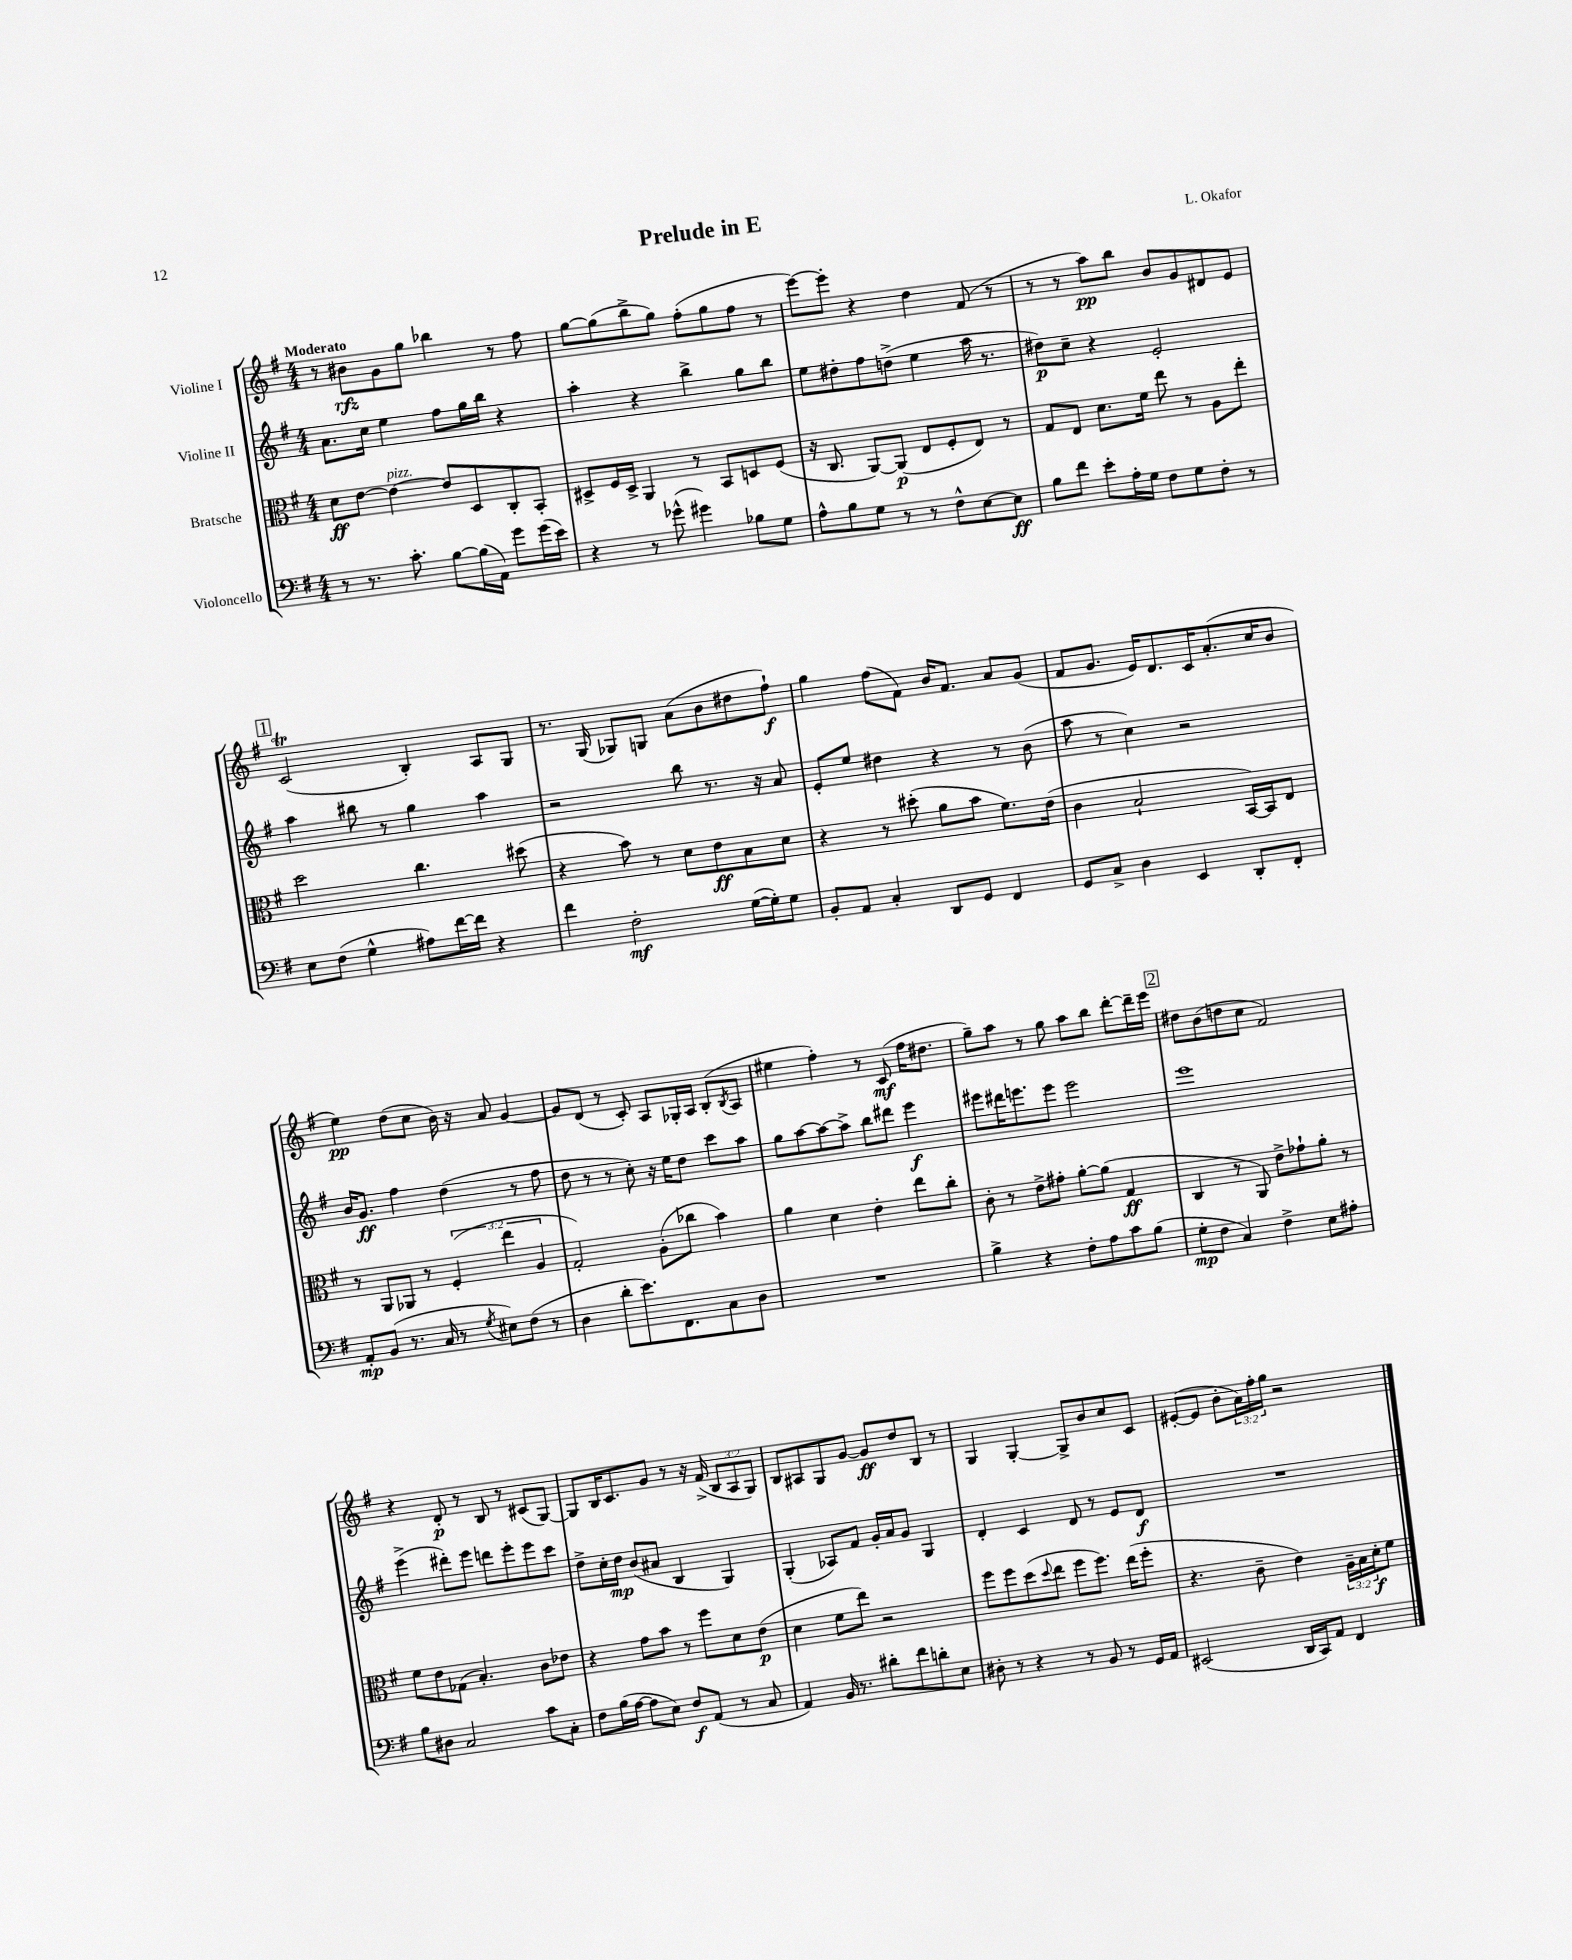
\header { title = "Prelude in E" composer = "L. Okafor" }
<<
\new StaffGroup <<
\new Staff = "s0" \with { instrumentName = "Violine I" } {
    \clef treble \key g \major \numericTimeSignature \time 4/4 \override Staff.TupletNumber.text = #tuplet-number::calc-fraction-text \tempo "Moderato"
    r8 bis'8\rfz g'8 g''8 bes''4 r8 fis''8 |
    g''8~ g''8( b''8-> g''8) fis''8-.( g''8 fis''8 r8 |
    e'''8~) e'''8-. r4 d''4 fis'8( r8 |
    r8 r8 a''8\pp) b''8 b'8 g'8 dis'8 e'8 |
    \mark \markup { \box "1" } c'2\trill( b4-.) a8 g8 |
    r8. g16( ges8) g8 a'8( b'8 dis''8 fis''8-!\f) |
    g''4 fis''8( fis'8) b'16 fis'8. a'8 g'8( |
    fis'8 g'8. e'16) d'8. c'16 a'8.-.( c''16 b'8 |
    e''4\pp) d''8( c''8 b'16) r16 a'8 g'4~ |
    g'8 d'8( r8 c'8-.) a8 ges16-. a16 b8-.( \acciaccatura { b8 } a8 |
    eis''4 fis''4-.) r8 c'8\mf( fis''16 dis''8. |
    g''8--) a''8 r8 g''8 a''8 b''8 d'''8~-. d'''16-- e'''16 |
    \mark \markup { \box "2" } dis''8 b'8( d''8 c''8 fis'2) |
    r4 d'8-.\p r8 b8 r8 cis'8( g8~) |
    g8 b16 c'8. g'8 r8 r16 fis'16->( \tuplet 3/2 { b8 a8 g8) } |
    b8 ais8 g8 g'8~ g'8\ff d''8 b8 r8 |
    g4 g4~-. g8-> b'8 c''8 c'8 |
    eis'8~-.( eis'8 b'8-. \tuplet 3/2 { a'16) fis''16-. g''16 } r2 \bar "|." |
}
\new Staff = "s1" \with { instrumentName = "Violine II" } {
    \clef treble \key g \major \numericTimeSignature \time 4/4
    a'8. c''16 e''4 fis''8 g''16 b''16 r4 |
    a''4-. r4 b''4-> g''8 b''8 |
    e''8 dis''8-. fis''8 d''8->( e''4 a''16 r8. |
    dis''8\p) c''8-- r4 e'2-. |
    \mark \markup { \box "1" } a''4 bis''8 r8 g''4 a''4 |
    r2 b''8 r8. r16 a'8 |
    e'8-. e''8 dis''4 r4 r8 b'8( |
    a''8 r8 c''4) r2 |
    b'16 g'8.\ff fis''4 d''4( r8 fis''8 |
    d''8 r8 r8 c''8-.) r16 e''16 d''8 c'''8 a''8 |
    g''8 a''8~ a''8~ a''8-> b''8 dis'''8 e'''4\f |
    eis'''8 dis'''16 e'''8. e'''8 e'''2 |
    \mark \markup { \box "2" } e'''1 |
    e'''4->( dis'''8-.) e'''8 d'''8 e'''8-. e'''8 c'''8 |
    d''8-> c''16-. d''16\mp b'8( ais'8 b4 g4) |
    g4-.( aes8) fis'8 g'16-. a'16 g'8 g4 |
    d'4-. c'4 d'8 r8 e'8 d'8\f |
    R1 \bar "|." |
}
\new Staff = "s2" \with { instrumentName = "Bratsche" } {
    \clef alto \key g \major \numericTimeSignature \time 4/4 \override Staff.TupletNumber.text = #tuplet-number::calc-fraction-text
    d'8\ff e'8~ e'4~^\markup { \italic "pizz." } e'8 d8 c8-. b,8-. |
    dis8-> fis16 dis16-> a,4 r8 b,8 d8 fis8( |
    r16 c8. a,8~) a,8\p( e8 fis8-. e8) r8 |
    g8 e8 d'8. fis'16 e''8 r8 a8 e''8-. |
    \mark \markup { \box "1" } d''2 c''4. dis''8( |
    r4 b'8) r8 d'8 e'8\ff b8 d'8 |
    r4 r8 dis''8-.( a'8 b'8 fis'8.) e'16( |
    c'4 b2-! b,16~) b,16 e8 |
    r8 a,8 aes,8 r8 \tuplet 3/2 { fis4-.( e''4 a4 } |
    g2-.) a8-.( ces''8 b'4) |
    a'4 d'4 e'4-. e''8 c''8-. |
    c'8-. r8 e'8-> gis'8-. a'8~-. a'8( g4\ff |
    \mark \markup { \box "2" } c4 r8 a,8) e'8-> ges'8-! a'8-. r8 |
    fis'8 e'8 ges8( b4.-.) c'8 ees'8 |
    r4 g'8 b'8 r8 fis''8 d'8 e'8\p( |
    d'4 fis'8 e''8) r2 |
    fis''8 fis''8 d''8( \appoggiatura { d''8 } e''8 fis''8 fis''8.) e''16( fis''8-. |
    r4. c'8-- e'4) \tuplet 3/2 { a16-- b16 d'16-.\f } fis'8 \bar "|." |
}
\new Staff = "s3" \with { instrumentName = "Violoncello" } {
    \clef bass \key g \major \numericTimeSignature \time 4/4
    r8 r8. c'8.-. b8~ b16( a,16) g'8 g'16( e'16) |
    r4 r8 ges'8-^( gis'4) bes8 g8 |
    a8-^ b8 g8 r8 r8 fis8-^ e8~ e8\ff |
    b8 fis'8 e'8-. a16-. g16 fis8 g8 fis8-. r8 |
    \mark \markup { \box "1" } e8 fis8( g4-^ ais8) fis'16~ fis'16 r4 |
    fis'4 fis2-.\mf g16~( g16-.) g8 |
    b,8-. a,8 c4-. d,8 g,8 fis,4 |
    g,8 c8-> d4 e,4 d,8-. fis,8-. |
    a,8-.\mp b,8( r8. c16 r8 \acciaccatura { g8 } eis8) fis8( r8 |
    d4 d'8-. e'8.) fis,8. c8 d8 |
    R1 |
    b4-> r4 fis8-. a8 c'8 b8( |
    \mark \markup { \box "2" } g8-.\mp fis8 c4) fis4-> e8 ais8-. |
    b8 dis8 c2 c'8 c8-. |
    fis8 b16( a16~ a8 e8) fis8\f a,8( r8 c8 |
    a,4) b,16 r8. dis'8-. fis'8 d'8-. e8 |
    dis8-. r8 r4 r8 b,8 r8 g,16 a,16 |
    eis,2( d,16 c,16) a,8 fis,4 \bar "|." |
}
>>
>>
\layout { \context { \Score \remove "Bar_number_engraver" } }
